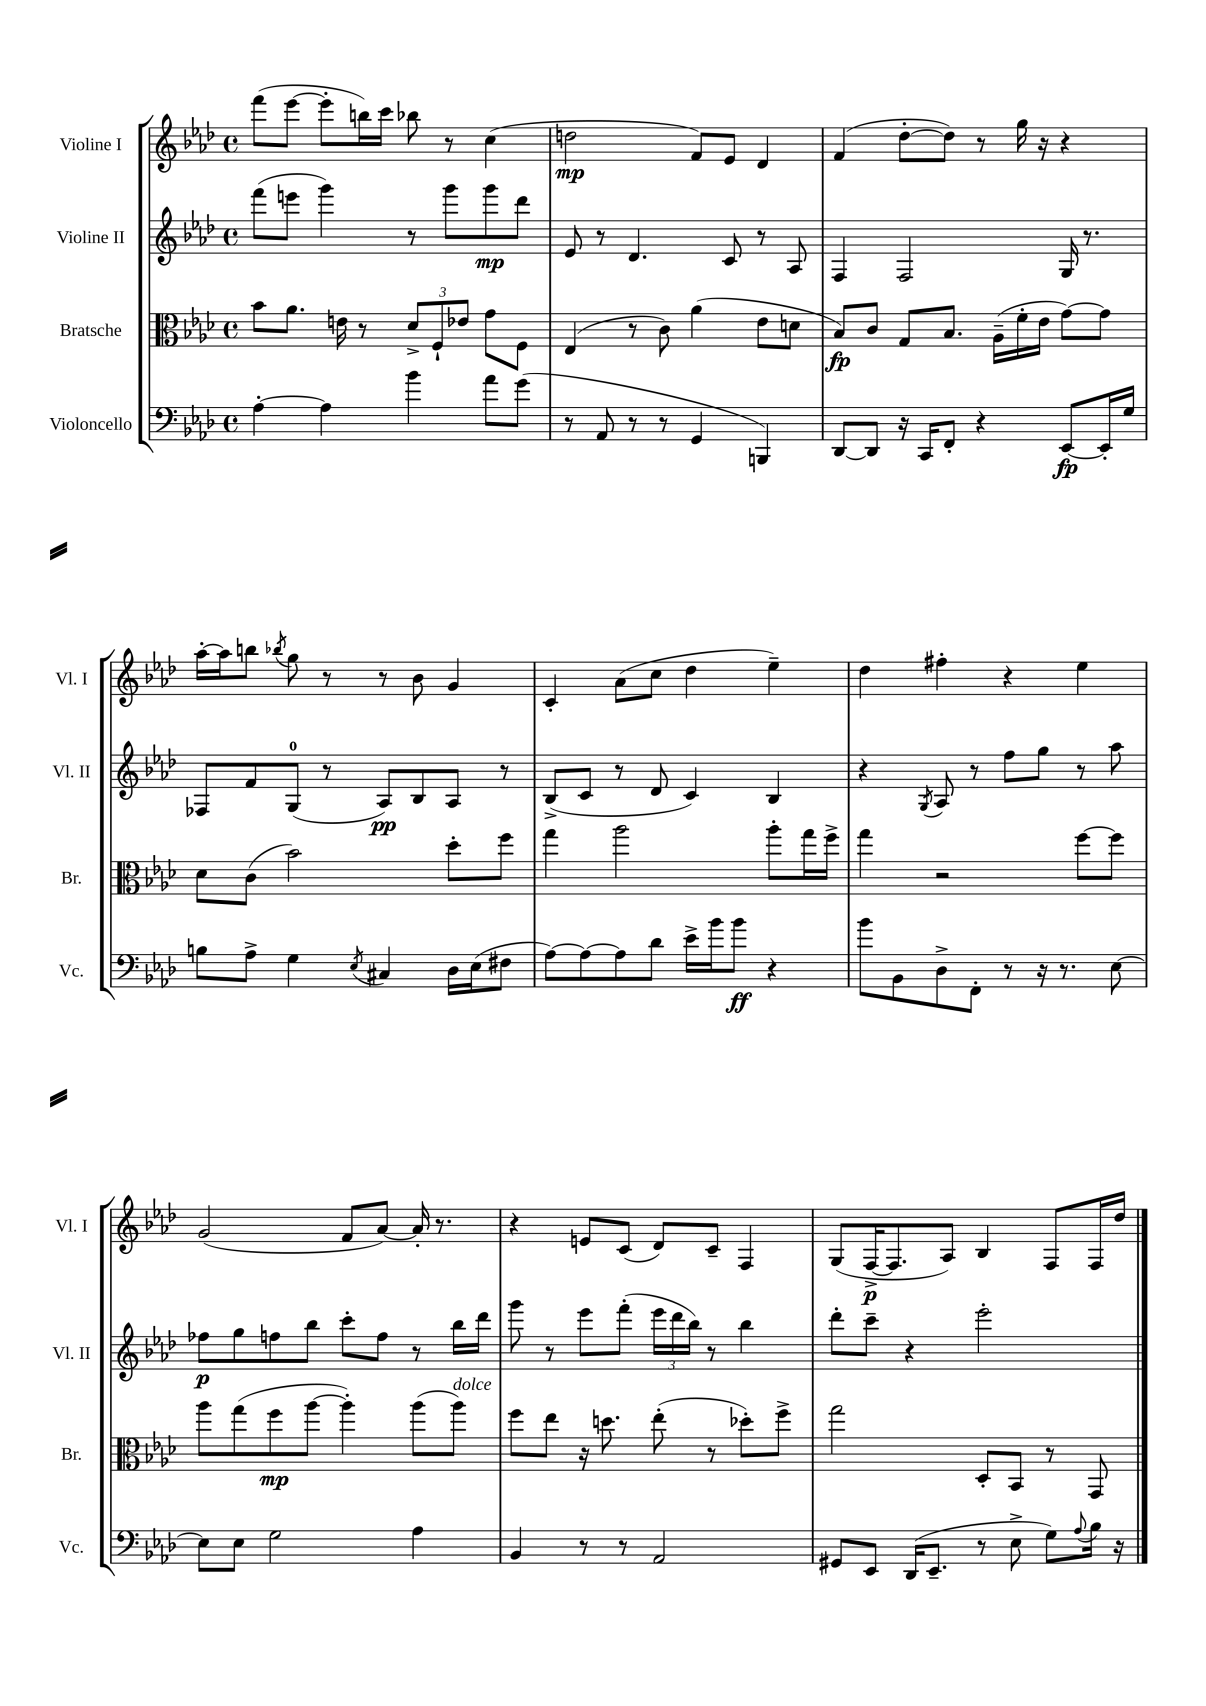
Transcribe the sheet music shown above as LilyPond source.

<<
\new StaffGroup <<
\new Staff = "s0" \with { instrumentName = "Violine I" shortInstrumentName = "Vl. I" } {
    \clef treble \key aes \major \defaultTimeSignature \time 4/4
    f'''8( ees'''8~ ees'''8-. b''16) c'''16 bes''8 r8 c''4( |
    d''2\mp f'8) ees'8 des'4 |
    f'4( des''8~-. des''8) r8 g''16 r16 r4 |
    aes''16~-. aes''16 b''8 \acciaccatura { bes''8 } g''8 r8 r8 bes'8 g'4 |
    c'4-. aes'8( c''8 des''4 ees''4--) |
    des''4 fis''4-. r4 ees''4 |
    g'2( f'8 aes'8~) aes'16-. r8. |
    r4 e'8 c'8( des'8) c'8-- f4 |
    g8( f16~->\p f8. aes8) bes4 f8 f16 des''16 \bar "|." |
}
\new Staff = "s1" \with { instrumentName = "Violine II" shortInstrumentName = "Vl. II" } {
    \clef treble \key aes \major \defaultTimeSignature \time 4/4
    f'''8( e'''8 g'''4) r8 g'''8 g'''8\mp des'''8 |
    ees'8 r8 des'4. c'8 r8 aes8 |
    f4 f2 g16 r8. |
    fes8 f'8 g8-0( r8 aes8\pp) bes8 aes8 r8 |
    bes8->( c'8 r8 des'8 c'4) bes4 |
    r4 \acciaccatura { g8 } aes8 r8 f''8 g''8 r8 aes''8 |
    fes''8\p g''8 f''8 bes''8 c'''8-. f''8 r8 bes''16 des'''16 |
    g'''8 r8 ees'''8 f'''8-.( \tuplet 3/2 { ees'''16 des'''16 bes''16) } r8 bes''4 |
    des'''8-. c'''8-- r4 ees'''2-. \bar "|." |
}
\new Staff = "s2" \with { instrumentName = "Bratsche" shortInstrumentName = "Br." } {
    \clef alto \key aes \major \defaultTimeSignature \time 4/4
    bes'8 aes'8. e'16 r8 \tuplet 3/2 { des'8-> f8-! ees'8 } g'8 f8 |
    ees4( r8 c'8) aes'4( ees'8 d'8 |
    bes8\fp) c'8 g8 bes8. aes16--( f'16-. ees'16 g'8~) g'8 |
    des'8 c'8( bes'2) des''8-. f''8 |
    g''4 aes''2 aes''8-. g''16 f''16-> |
    g''4 r2 f''8~ f''8 |
    aes''8 g''8( f''8\mp aes''8~ aes''4-.) aes''8( aes''8^\markup { \italic "dolce" }) |
    f''8 ees''8 r16 d''8. ees''8-.( r8 des''8-.) f''8-> |
    g''2 des8-. bes,8 r8 g,8 \bar "|." |
}
\new Staff = "s3" \with { instrumentName = "Violoncello" shortInstrumentName = "Vc." } {
    \clef bass \key aes \major \defaultTimeSignature \time 4/4
    aes4~-. aes4 bes'4 aes'8 g'8( |
    r8 aes,8 r8 r8 g,4 b,,4) |
    des,8~ des,8 r16 c,16 f,8-. r4 ees,8~\fp ees,16-. g16 |
    b8 aes8-> g4 \acciaccatura { ees8 } cis4 des16 ees16( fis8 |
    aes8~) aes8~ aes8 des'8 ees'16-> bes'16 bes'8\ff r4 |
    bes'8 bes,8 des8-> f,8-. r8 r16 r8. ees8~ |
    ees8 ees8 g2 aes4 |
    bes,4 r8 r8 aes,2 |
    gis,8 ees,8 des,16( ees,8.-- r8 ees8-> g8) \appoggiatura { aes8 } bes16 r16 \bar "|." |
}
>>
>>
\layout { \context { \Score \remove "Bar_number_engraver" } }
